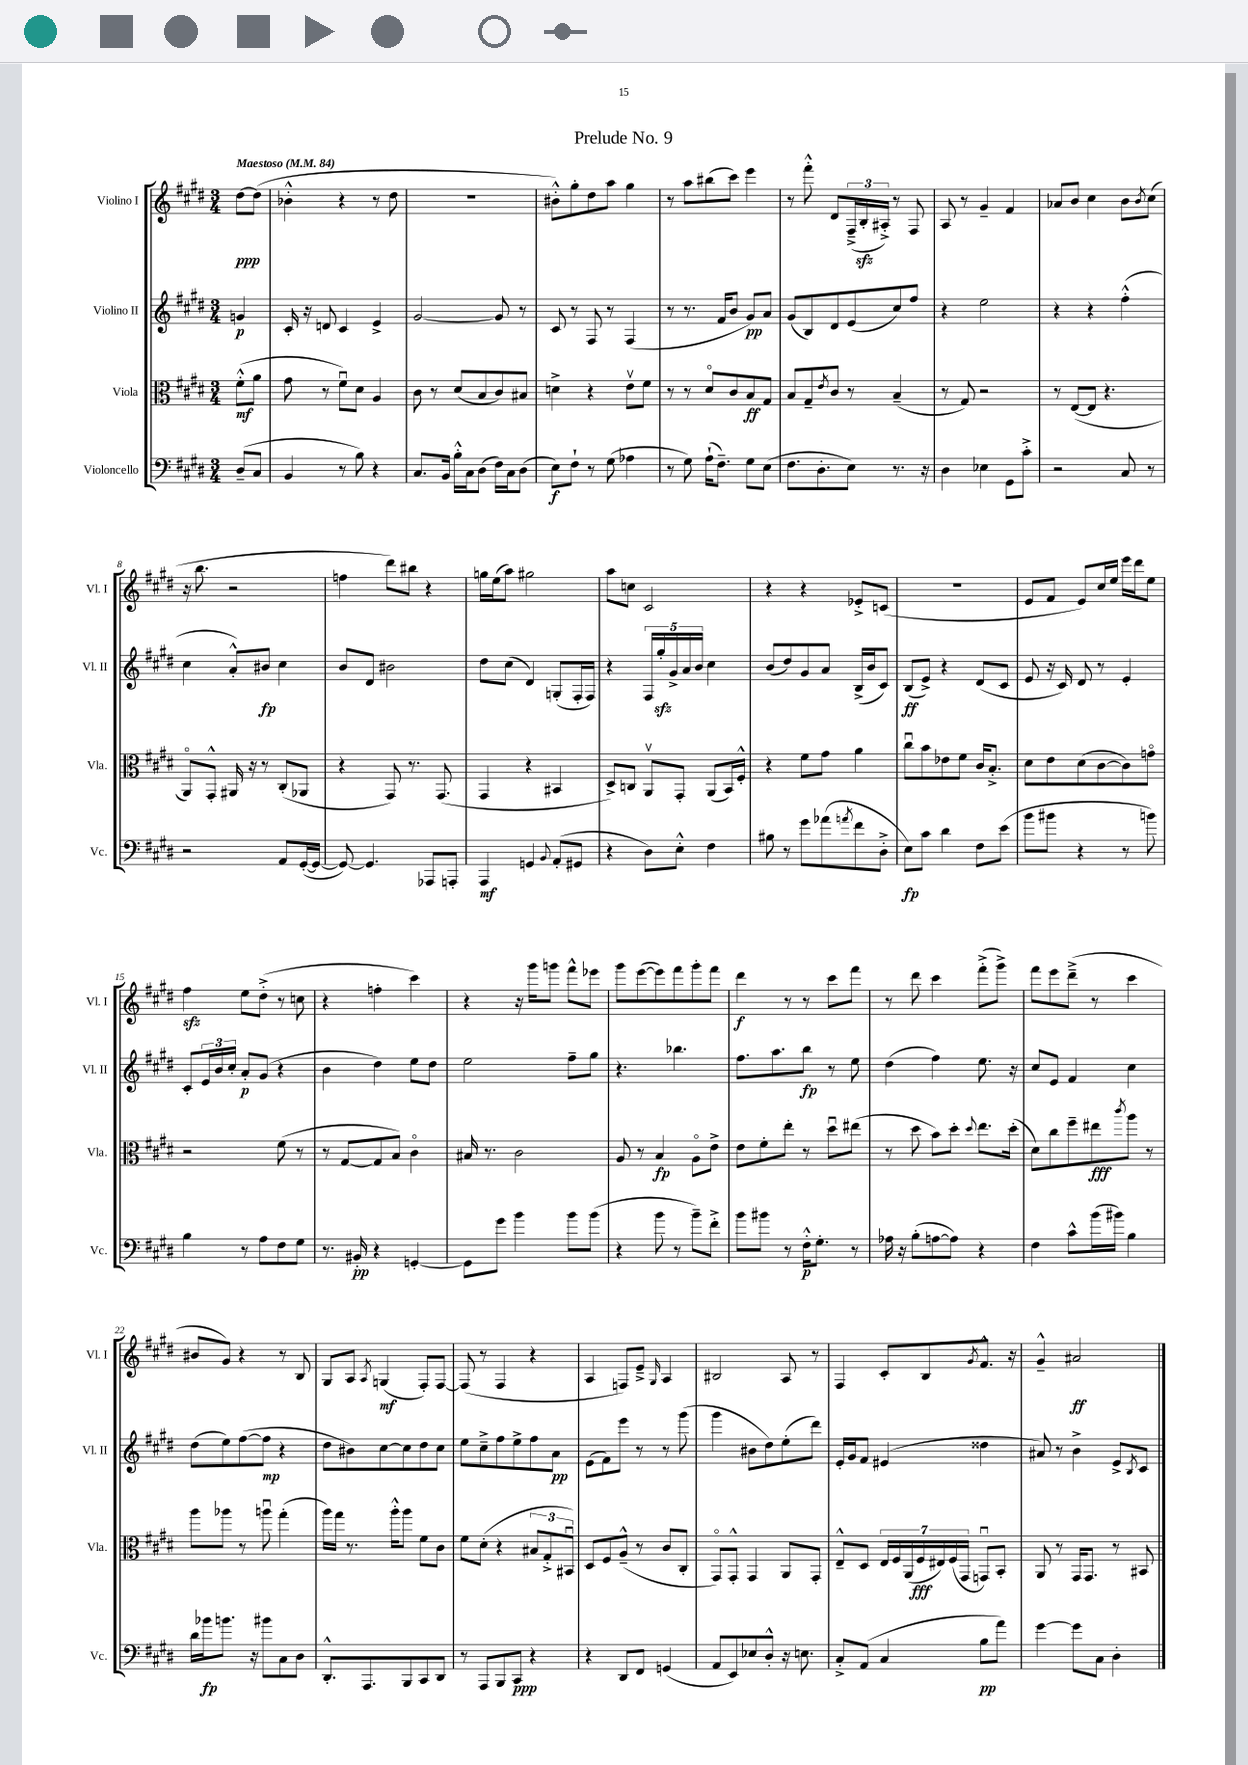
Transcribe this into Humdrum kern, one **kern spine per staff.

**kern	**kern	**kern	**kern
*staff4	*staff3	*staff2	*staff1
*clefF4	*clefC3	*clefG2	*clefG2
*k[f#c#g#d#]	*k[f#c#g#d#]	*k[f#c#g#d#]	*k[f#c#g#d#]
*M3/4	*M3/4	*M3/4	*M3/4
*MM84	*MM84	*MM84	*MM84
(8D#~	(8f#'^^	4g	[8dd#
8C#	8a	.	(8dd#]
=	=	=	=
4BB	8g#	16c#'	4b-'^^
.	.	16r	.
.	8r	8d	.
8r	8f#u)	4c#	4r
8B)	8d#	.	.
4r	4A	4e^	8r
.	.	.	8dd#
=	=	=	=
8.C#	8c#	[2g#	2.r
.	8r	.	.
16BB	.	.	.
16B'^^	(8d#	.	.
16C#	.	.	.
(8D#	8B	.	.
16F#)	8c#)	8g#]	.
16C#	.	.	.
(8D#	8B#	8r	.
=	=	=	=
8E)	4d^	8c#	8b#'^^)
8F#`	.	8r	8gg#'
8r	4r	8F#	8dd#
(8G#	.	8r	8aa
4A-	8ev	(4F#	4gg#
.	8f#	.	.
=	=	=	=
8r	8r	8r	8r
8G#)	8r	8.r	8aa
(16A`	8d#o	.	(8bb#
8.F#~)	.	16f#	.
.	8c#	8b	8ccc#)
8G#	8B	8g#)	4eee
(8E	8G#	8a	.
=	=	=	=
8.F#	8B	(8g#	8r
.	8G#~	8B)	8fff#'^^
8.D#'	.	.	.
.	8qe	.	.
.	8c#	8d#	8d#
8E)	8r	(8e	(24F#~^
.	.	.	24B'
.	.	.	24A#'^)
8.r	(4B~	8cc#)	8r
.	.	8ff#	8F#
16r	.	.	.
=	=	=	=
4D#	8r	4r	8A
.	8G#)	.	8r
4E-	2r	2ee	4g#~
8GG#	.	.	4f#
8c#'^	.	.	.
=	=	=	=
2r	8r	4r	8a-
.	([8E	.	8b
.	8E]	4r	4cc#
.	4.r	.	.
8C#	.	(4ff#'^^	8b
.	.	.	8qb
8r	.	.	(8cc#
=	=	=	=
2r	8AAo)	4cc#	16r
.	.	.	8.bb
.	8GG#'^^	.	.
.	16AA#	8a'^^)	2r
.	16r	.	.
.	8r	8b#	.
8AA	(8C#'	4cc#	.
([16GG#'	8AA-	.	.
16GG#_	.	.	.
=	=	=	=
8GG#_)	4r	8b	4ff
4.GG#]	.	8d#	.
.	8GG#)	2b#	8ddd#)
.	8.r	.	8bb#
8AAA-	.	.	4r
.	(8.GG#	.	.
8AAA'	.	.	.
=	=	=	=
4AAA	4GG#	8dd#	16gg
.	.	.	(16ee
.	.	(8cc#	8aa)
4GG	4r	4d#)	2gg#
8qqBB	.	.	.
(8AA'	4BB#	(8G'	.
8GG#	.	16F#'	.
.	.	16F#)	.
=	=	=	=
4r	8D#^)	4r	8aa
.	8C	.	8cc
8D#)	8AAv	20F#	2c#
.	.	20gg#'	.
.	.	20g#^	.
8E'^^	8GG#'	.	.
.	.	20a	.
.	.	20b	.
4F#	(8AA	4cc#	.
.	16BB)	.	.
.	16F#'^^	.	.
=	=	=	=
8B#	4r	(8b	4r
8r	.	8dd#)	.
8g#	8f#	8g#	4r
(8a-	8g#	8a	.
8qa	.	.	.
8f#	4a	(16B^	8e-'^
.	.	16b	.
8D#'^	.	8c#)	(8c
=	=	=	=
8E)	8cc#u	(8B	2.r
8c#	8b	8e^)	.
4d#	8e-	4r	.
.	8f#	.	.
8F#	16c#	(8d#	.
.	8.B'^	.	.
(8e	.	8c#	.
=	=	=	=
8b	8d#	8e	8e
8b#	8e	16r	8f#
.	.	16c#)	.
4r	(8d#	8d#	8e)
.	[8c#	8r	16cc#
.	.	.	16ee
8r	8c#])	4e'	16eee
.	.	.	16ddd#
8b)	8go	.	8ee
=	=	=	=
4B	2r	8c#'	4ff#
.	.	24e	.
.	.	24b	.
.	.	24cc#'	.
8r	.	8a'	8ee
8A	.	(8g#	(8dd#'^
8F#	(8f#	4r	8r
8G#	8r	.	8cc
=	=	=	=
8.r	8r	4b	4r
.	[8G#	.	.
16BB#'	.	.	.
4r	8G#]	4dd#)	4ff'
.	8B)	.	.
[4GG'	4c#o	8ee	4ccc#)
.	.	8dd#	.
=	=	=	=
8GG]	16B#	2ee	4r
.	8.r	.	.
8g#	.	.	.
4b	2c#	.	16r
.	.	.	16ggg#
.	.	.	8ggg
8b	.	8ff#~	8fff#^^
(8b	.	8gg#	8eee-
=	=	=	=
4r	8A	4.r	8ggg#
.	8r	.	([8eee
8b	4B	.	8eee])
8r	.	4.bb-	8fff#
8b~)	8Ao	.	8ggg#'
8f#'^	8e^	.	8fff#
=	=	=	=
8b	8e	8.ff#	4ddd#
8b#	8f#'	.	.
.	.	8.aa	.
8r	8ee'	.	8r
16F#'^^	8r	8bb	8r
8.G#'	.	.	.
.	8dd#u	8r	8ccc#
8r	(8ee#	8ee	8fff#
=	=	=	=
16A-	8r	(4dd#	8r
16r	.	.	.
(8B'	8dd#	.	8ddd#
[8A	8b)	4ff#)	4ccc#
8A])	8dd#'	.	.
.	8qqdd#	.	.
4r	8.ee	8.ee	(8fff#'^
.	.	.	8ggg#^)
.	(16dd#'	16r	.
=	=	=	=
4F#	8d#)	8cc#	8fff#
.	8cc#	8e	8eee
8c#^^	8ff#~	4f#	(8ddd#~^
(16b	8ee#	.	8r
16b#)	.	.	.
.	8qccc#	.	.
4B	8aa	4cc#	4ccc#
.	8r	.	.
=	=	=	=
16d#	8aa	(8dd#	8b#
16b-	.	.	.
8.b	8aa-	8ee)	8g#)
.	8r	([8ff#	4r
16r	.	.	.
8b#	8aau	8ff#]	.
8C#	(4gg#'	4r	8r
8D#	.	.	8B
=	=	=	=
8.DD#'^^	16aa)	8dd#	8G#
.	16gg#	.	.
.	8.r	8b#)	8A
8.AAA	.	.	.
.	.	.	8qA
.	.	[8cc#	(4G
.	16aa'^^	.	.
8BBB	8aa	8cc#]	.
8CC#	8f#	8dd#	8F#')
8DD#	8c#	8cc#	[8F#
=	=	=	=
8r	8f#	8ee	(8F#]
8AAA	(8d#'	8cc#~^	8r
8BBB	4r	8ff#	4F#
8CC#	.	8ee^	.
4r	12B#	8ff#	4r
.	12G#'^	.	.
.	.	8a	.
.	12BB#u)	.	.
=	=	=	=
4r	8D#	(8e	4A
.	8F#	8f#)	.
8DD#	(8A~^^	8eee	8F)
8FF#	8r	8r	8e~^
.	.	.	16qqG#
(4GG	8c#	8r	4A
.	8C#'	(8ggg#	.
=	=	=	=
8AA	8GG#o)	4ggg#	2B#
8EE)	8GG#'^^	.	.
8E-	4GG#	8b#	.
8D#'^^	.	8dd#)	.
16r	8AA	(8ee'	8A
8.E	.	.	.
.	8GG#'	8ddd#)	8r
=	=	=	=
8C#'^	8E~^^	16e'	4F#
.	.	16g#	.
(8AA	8D#	8f#	.
4C#	28E	(4e#	8c#'
.	28F#	.	.
.	(28AA	.	.
.	28F#	.	.
.	.	.	8B
.	28E#)	.	.
.	(28F#	.	.
.	28GG#	.	.
.	.	.	8qg#
8B	8GGu)	4dd##	8.f#^^
8a)	8BB'	.	.
.	.	.	16r
=	=	=	=
[4g#	8AA	8a#)	4g#~^^
.	8r	8r	.
8g#]	16GG#	4b^	2a#
.	8.GG#	.	.
8C#	.	.	.
4D#'	8r	8e^	.
.	.	8qB	.
.	8BB#	8c#	.
==	==	==	==
*-	*-	*-	*-
